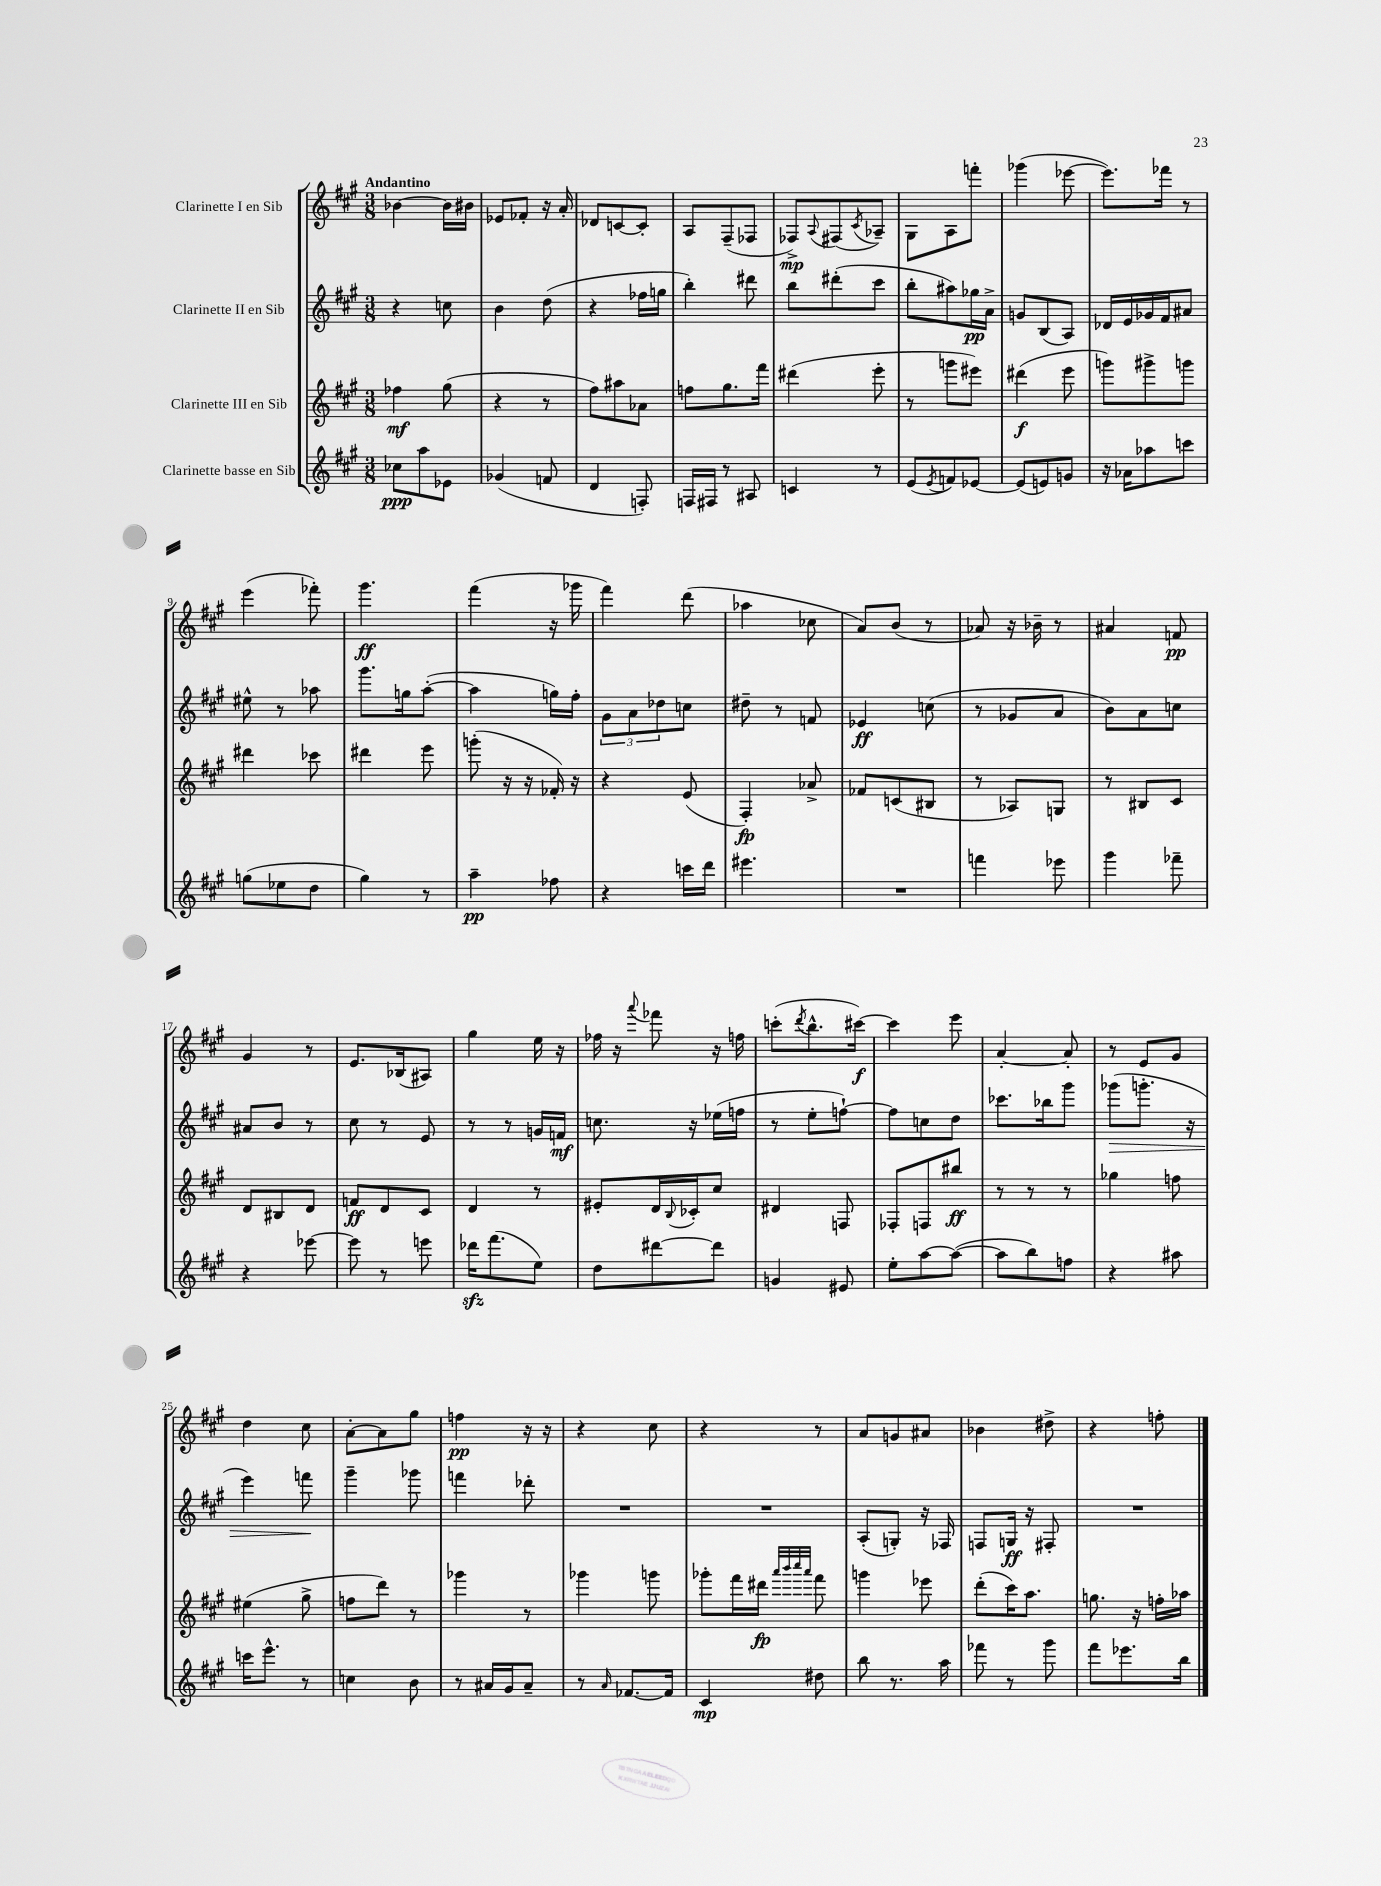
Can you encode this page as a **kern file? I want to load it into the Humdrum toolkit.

**kern	**kern	**kern	**kern
*staff4	*staff3	*staff2	*staff1
*clefG2	*clefG2	*clefG2	*clefG2
*k[f#c#g#]	*k[f#c#g#]	*k[f#c#g#]	*k[f#c#g#]
*M3/8	*M3/8	*M3/8	*M3/8
8cc-	4ff-	4r	[4b-
8aa	.	.	.
8e-	(8gg#	8cc	16b-]
.	.	.	16b#
=	=	=	=
(4g-	4r	4b	8e-
.	.	.	8f-'
8f	8r	(8dd	16r
.	.	.	16a'
=	=	=	=
4d	8ff#)	4r	8d-
.	8aa#	.	[8c
8F')	8a-	16ff-	8c']
.	.	16gg	.
=	=	=	=
16F	8ff	4bb')	8A
16F#	.	.	.
8r	8.gg#	.	(8F#~
8A#	.	8ddd#	8F-
.	16fff#	.	.
=	=	=	=
4c	(4ddd#	8bb	8F-^)
.	.	.	8qqA
.	.	(8ddd#'	(8F#
.	.	.	8qc#
8r	8eee'	8ccc#	8A-~)
=	=	=	=
(8e	8r	8bb'	8G#
8qe	.	.	.
8f)	8ggg	8aa#)	8A
[8e-	8eee#)	16gg-	8fff'
.	.	16a^	.
=	=	=	=
(8e-]	(4ddd#	8g	(4ggg-
8e)	.	(8B	.
8g	8eee	8A)	[8eee-
=	=	=	=
16r	8ggg)	16d-	8.eee-])
16a-	.	16e	.
8aa-	8ggg#^	16g-	.
.	.	16f#	16fff-
8ccc	8ggg	8a#	8r
=	=	=	=
(8gg	4ddd#	8ee#^^	(4eee
8ee-	.	8r	.
8dd	8ccc-	8aa-	8fff-')
=	=	=	=
4gg#)	4ddd#	8.ggg#	4.ggg#
.	.	16gg	.
8r	8eee	([8aa'	.
=	=	=	=
4aa~	(8ggg'	4aa]	(4fff#
.	16r	.	.
.	16r	.	.
8ff-	16f-')	16gg)	16r
.	16r	16ff#'	16ggg-
=	=	=	=
4r	4r	12g#	4fff#)
.	.	12a	.
.	.	12dd-	.
16ccc	(8e	8cc	(8ddd
16ddd	.	.	.
=	=	=	=
4.eee#	4F#')	8dd#~	4aa-
.	.	8r	.
.	8a-^	8f	8cc-
=	=	=	=
4.r	8f-	4e-	8a)
.	(8c	.	(8b
.	8B#	(8cc	8r
=	=	=	=
4fff	8r	8r	8a-)
.	8A-)	8g-	16r
.	.	.	16b-~
8eee-	8G	8a	8r
=	=	=	=
4ggg#	8r	8b)	4a#
.	8B#	8a	.
8fff-~	8c#	8cc	8f
=	=	=	=
4r	8d	8a#	4g#
.	8B#	8b	.
[8eee-	8d	8r	8r
=	=	=	=
8eee-]	8f	8cc#	8.e
8r	8d	8r	.
.	.	.	(16B-
8eee	8c#	8e	8A#)
=	=	=	=
16ddd-	4d	8r	4gg#
(8.fff#	.	.	.
.	.	8r	.
8ee)	8r	16g	16ee
.	.	16f	16r
=	=	=	=
8dd	8e#'	8.cc	16ff-
.	.	.	16r
.	.	.	8qqaaa
[8ddd#	16d	.	8fff-
.	8qqB	.	.
.	16c-'	16r	.
8ddd#]	8cc#	(16ee-	16r
.	.	16ff	16ff
=	=	=	=
4g	4d#	8r	(8ccc'
.	.	.	8qddd
.	.	8ee'	8.bb^^
8e#	8F	[8ff`)	.
.	.	.	[16ccc#)
=	=	=	=
8ee'	8F-'	8ff]	4ccc#]
[8aa	8F	8cc	.
(8aa_	8bb#	8dd	8eee
=	=	=	=
8aa]	8r	8.ccc-	[4a'
8bb)	8r	.	.
.	.	16bb-	.
8ff	8r	8ggg#	8a']
=	=	=	=
4r	4gg-	(8ggg-	8r
.	.	8.ggg'	8e
8aa#	8ff	.	8g#
.	.	16r	.
=	=	=	=
16ccc	(4ee#	4eee)	4dd
8.eee^^	.	.	.
8r	8gg#^	8fff	8cc#
=	=	=	=
4cc	8ff	4ggg#~	[8a'
.	8ddd)	.	8a]
8b	8r	8ggg-	8gg#
=	=	=	=
8r	4ggg-	4fff	4ff
16a#	.	.	.
16g#	.	.	.
8a#~	8r	8ddd-'	16r
.	.	.	16r
=	=	=	=
8r	4ggg-	4.r	4r
16qqa	.	.	.
[8.f-	.	.	.
.	8ggg	.	8cc#
16f-]	.	.	.
=	=	=	=
4c#	8ggg-'	4.r	4r
.	16fff#	.	.
.	16ddd#	.	.
.	32qqaaa	.	.
.	32qqbbb	.	.
.	32qqcccc#	.	.
.	32qqaaa	.	.
8dd#	8fff#	.	8r
=	=	=	=
8bb	4ggg	(8A'	8a
8.r	.	8G')	8g
.	8eee-	16r	8a#
16aa	.	16F-	.
=	=	=	=
8fff-	(8ddd'	8F	4b-
8r	16ccc#)	16G	.
.	8.aa	16r	.
8ggg#	.	8F#'	8dd#^
=	=	=	=
8fff#	8.gg	4.r	4r
8.eee-	.	.	.
.	16r	.	.
.	16ff'	.	8ff'
16bb	16aa-	.	.
==	==	==	==
*-	*-	*-	*-
